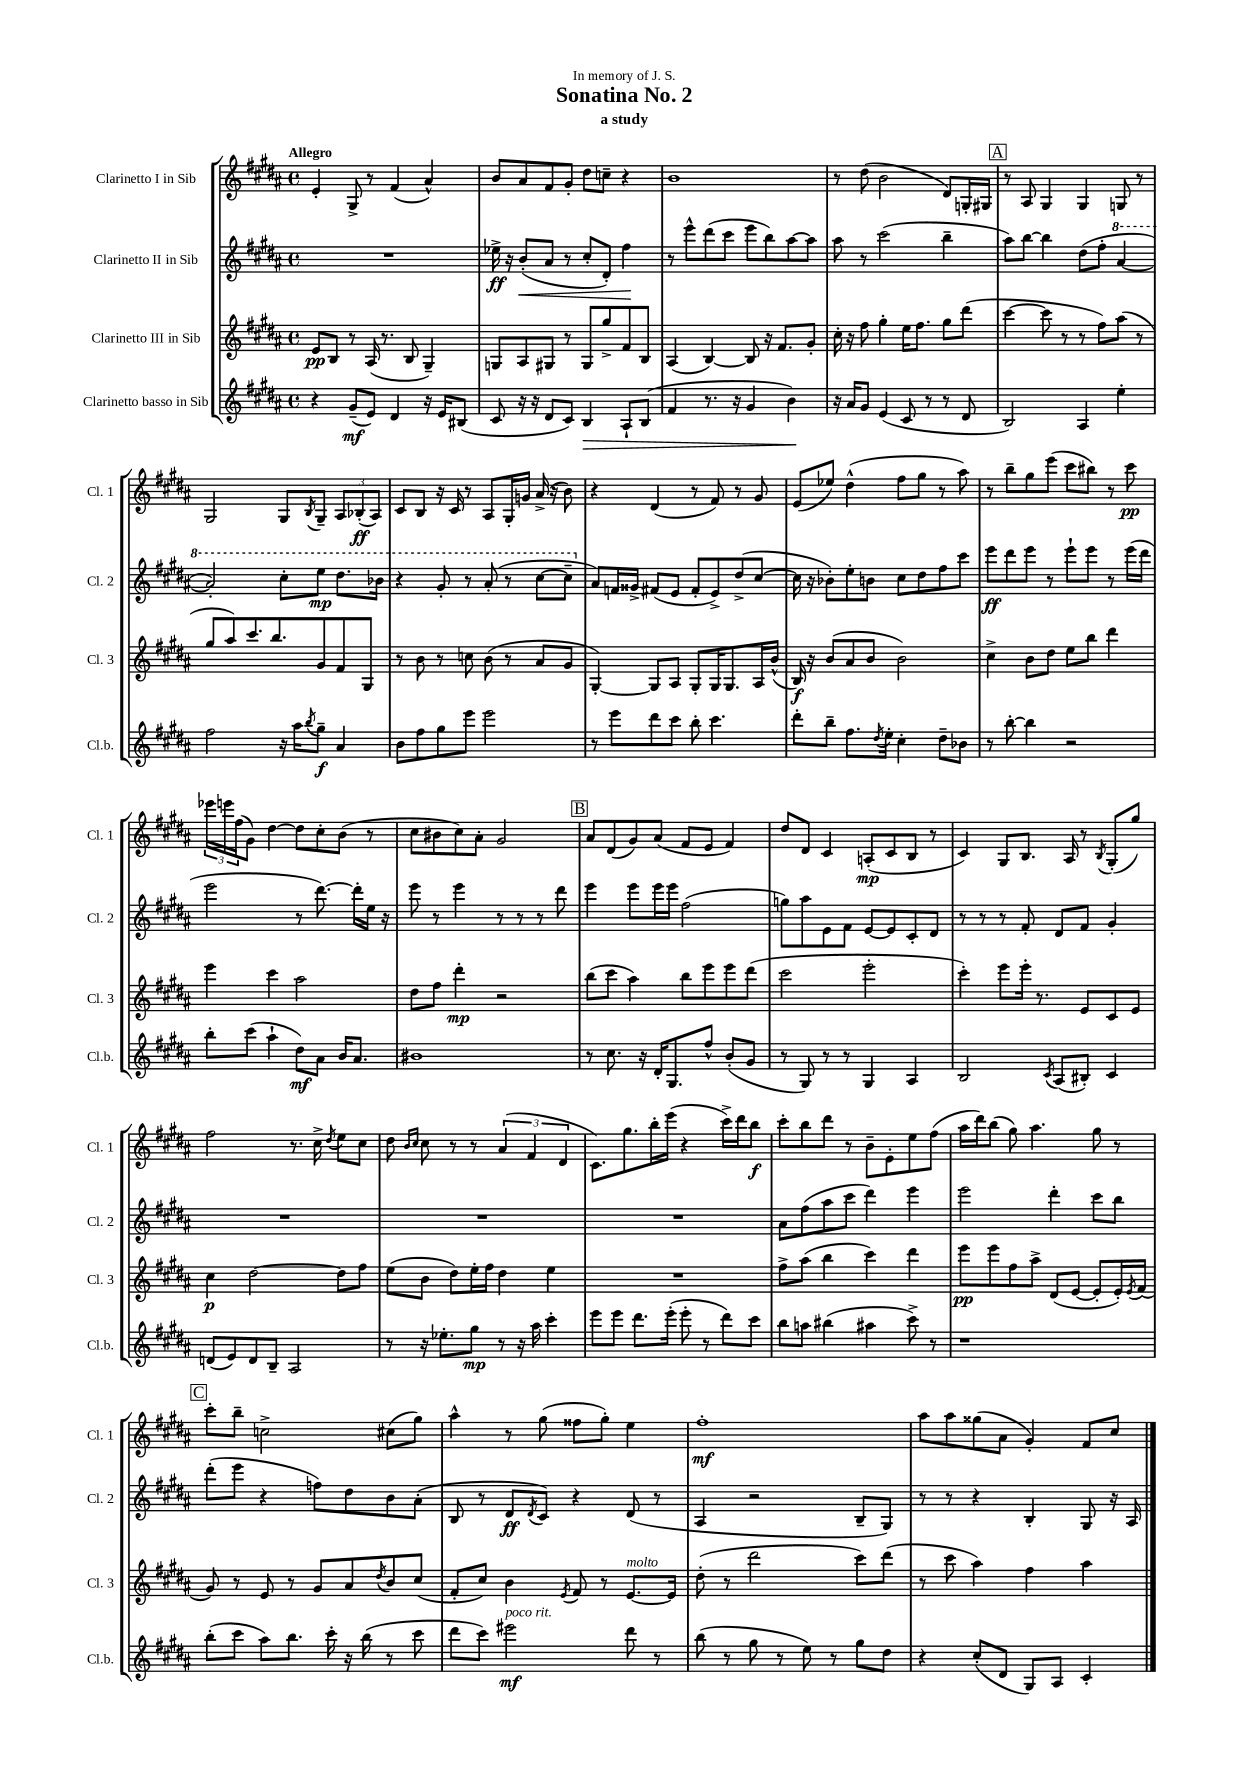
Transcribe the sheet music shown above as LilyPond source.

\header { title = "Sonatina No. 2" subtitle = "a study" dedication = "In memory of J. S." }
<<
\new StaffGroup <<
\new Staff = "s0" \with { instrumentName = "Clarinetto I in Sib" shortInstrumentName = "Cl. 1" } {
    \clef treble \key b \major \defaultTimeSignature \time 4/4 \tempo "Allegro"
    e'4-. gis8-> r8 fis'4( ais'4-^) |
    b'8 ais'8 fis'8 gis'8-. dis''8 c''8-- r4 |
    b'1 |
    r8 dis''8( b'2 dis'8) g16-. gis16 |
    \mark \markup { \box "A" } r8 ais8 gis4 gis4 g8 r8 |
    gis2 gis8 \acciaccatura { b8 } gis8-- \tuplet 3/2 { ais8 bes8-.\ff( ais8) } |
    cis'8 b8 r16 cis'16 r8 ais8 gis16-. g'16 ais'16->( r16 b'8) |
    r4 dis'4( r8 fis'8) r8 gis'8 |
    e'8( ees''8) dis''4-^( fis''8 gis''8 r8 ais''8) |
    r8 b''8-- gis''8 e'''8( cis'''8 bis''8) r8 cis'''8\pp |
    \tuplet 3/2 { ees'''16 e'''16 fis''16( } gis'8) dis''4~ dis''8 cis''8-. b'8( r8 |
    cis''8 bis'8 cis''8) ais'8-. gis'2 |
    \mark \markup { \box "B" } ais'8 dis'8( gis'8) ais'8( fis'8 e'8 fis'4) |
    dis''8 dis'8 cis'4 a8-.\mp( cis'8 b8 r8 |
    cis'4) gis8 b8. ais16 r8 \acciaccatura { b8 } gis8-.( gis''8) |
    fis''2 r8. cis''16-> \acciaccatura { dis''8 } e''8 cis''8 |
    dis''8 \grace { b'16 cis''16 } cis''8 r8 r8 \tuplet 3/2 { ais'4( fis'4 dis'4 } |
    cis'8.) gis''8. b''16-. e'''16( r4 cis'''16->) dis'''16 b''8\f |
    cis'''8-. b''8 dis'''8 r8 b'8-- e'8-. e''8 fis''8( |
    ais''16 dis'''16) b''8( gis''8) ais''4. gis''8 r8 |
    \mark \markup { \box "C" } cis'''8-. b''8-- c''2-> cis''8( gis''8) |
    ais''4-^ r8 gis''8( fisis''8 gis''8-.) e''4 |
    fis''1-.\mf |
    ais''8 ais''8 gisis''8( ais'8 gis'4-.) fis'8 cis''8 \bar "|." |
}
\new Staff = "s1" \with { instrumentName = "Clarinetto II in Sib" shortInstrumentName = "Cl. 2" } {
    \clef treble \key b \major \defaultTimeSignature \time 4/4
    R1 |
    ees''16->\ff r16 b'8-.\<( ais'8 r8 cis''8-. dis'8-.) fis''4\! |
    r8 e'''8-^ dis'''8( cis'''8 e'''8 b''8) ais''8~ ais''8 |
    ais''8 r8 cis'''2( b''4-- |
    \mark \markup { \box "A" } ais''8) b''8~ b''4 dis''8( fis''8-. \ottava #1 ais''4~ |
    ais''2-.) cis'''8-. e'''8\mp dis'''8. bes''16 |
    r4 gis''8-. r8 ais''8-.( r8 cis'''8~ cis'''8-- \ottava #0 |
    ais'8) f'16 gisis'16-> fis'8( e'8 fis'8-. e'8->) dis''8->( cis''8~ |
    cis''16 r16 bes'8-.) e''8-. b'8 cis''8 dis''8 fis''8 cis'''8 |
    e'''8\ff dis'''8 e'''8 r8 e'''8-! e'''8 r8 e'''16( dis'''16 |
    e'''2 r8 dis'''8.~) dis'''16-. e''16 r16 |
    e'''8 r8 e'''4 r8 r8 r8 dis'''8 |
    \mark \markup { \box "B" } e'''4 e'''8 e'''16 e'''16 fis''2( |
    g''8) ais''8 e'8 fis'8 e'8~ e'8 cis'8-. dis'8 |
    r8 r8 r8 fis'8-. dis'8 fis'8 gis'4-. |
    R1 |
    R1 |
    R1 |
    ais'8 fis''8( ais''8 cis'''8 dis'''4) e'''4 |
    e'''2 dis'''4-. cis'''8 b''8 |
    \mark \markup { \box "C" } dis'''8-.( e'''8 r4 f''8) dis''8 b'8 ais'8-.( |
    b8 r8 dis'8\ff \acciaccatura { dis'8 } cis'8) r4 dis'8( r8 |
    ais4 r2 b8-- gis8) |
    r8 r8 r4 b4-. gis8 r16 ais16 \bar "|." |
}
\new Staff = "s2" \with { instrumentName = "Clarinetto III in Sib" shortInstrumentName = "Cl. 3" } {
    \clef treble \key b \major \defaultTimeSignature \time 4/4
    e'8\pp b8 r8 ais16( r8. b8 gis4--) |
    g8 ais8 gis8 r8 gis8 gis''8-> fis'8 b8 |
    ais4( b4~) b8 r16 fis'8. gis'8-. |
    cis''16-. r16 fis''8 gis''4-. e''16 fis''8. gis''8 dis'''8( |
    \mark \markup { \box "A" } cis'''4~ cis'''8 r8 r8 fis''8) ais''8( r8 |
    gis''8 ais''8) cis'''8. b''8. gis'8 fis'8 gis8 |
    r8 b'8 r8 c''8 b'8( r8 ais'8 gis'8 |
    gis4~-.) gis8 ais8 gis8-. gis16 gis8. ais16 b'16-^( |
    b16\f) r16 b'8( ais'8 b'8 b'2) |
    cis''4-> b'8 dis''8 e''8 b''8 dis'''4 |
    e'''4 cis'''4 ais''2 |
    dis''8 fis''8 dis'''4-.\mp r2 |
    \mark \markup { \box "B" } b''8( cis'''8 ais''4) b''8 e'''8 e'''8 dis'''8( |
    cis'''2 e'''2-. |
    cis'''4-.) e'''8 e'''16-. r8. e'8 cis'8 e'8 |
    cis''4\p dis''2~ dis''8 fis''8 |
    e''8( b'8 dis''8) e''16-. fis''16 dis''4 e''4 |
    R1 |
    fis''8-> ais''8( b''4 cis'''4) dis'''4 |
    e'''8\pp e'''8 fis''8 ais''8-> dis'8( e'8~ e'8-. e'16-.) \acciaccatura { e'8 } fis'16( |
    \mark \markup { \box "C" } gis'8) r8 e'8 r8 gis'8 ais'8 \acciaccatura { dis''8 } b'8 cis''8( |
    fis'8-. cis''8) b'4 \acciaccatura { e'8 } fis'8 r8 e'8.~^\markup { \italic "molto" } e'16 |
    dis''8-.( r8 dis'''2 cis'''8) dis'''8( |
    r8 cis'''8 ais''4) fis''4 ais''4 \bar "|." |
}
\new Staff = "s3" \with { instrumentName = "Clarinetto basso in Sib" shortInstrumentName = "Cl.b." } {
    \clef treble \key b \major \defaultTimeSignature \time 4/4
    r4 gis'8--\mf( e'8) dis'4 r16 e'16 bis8( |
    cis'8 r16 r16 dis'8 cis'8) b4\> ais8-! b8( |
    fis'4 r8. r16 gis'4 b'4\!) |
    r16 ais'16 gis'8 e'4( cis'8 r8 r8 dis'8 |
    \mark \markup { \box "A" } b2) ais4 e''4-. |
    fis''2 r16 ais''16 \acciaccatura { b''8 } gis''8--\f ais'4 |
    b'8 fis''8 gis''8 e'''8 e'''2 |
    r8 e'''8 dis'''8 cis'''8 b''8-. cis'''4. |
    dis'''8-. b''8-- fis''8. \acciaccatura { dis''8 } e''16-. cis''4-. dis''8-- bes'8 |
    r8 b''8~-. b''4 r2 |
    b''8-. cis'''8( ais''4-! dis''8\mf) ais'8 b'16 ais'8. |
    bis'1 |
    \mark \markup { \box "B" } r8 cis''8. r16 dis'16-. gis8. fis''8-^ b'8-.( gis'8 |
    r8 gis8) r8 r8 gis4 ais4 |
    b2 \acciaccatura { cis'8 } ais8( bis8-.) cis'4 |
    d'8( e'8) d'8 b8-- ais2 |
    r8 r16 ees''8.-. gis''8\mp r8 r16 ais''16 cis'''4-. |
    e'''8 e'''8 dis'''8. e'''16-.( e'''8-. r8 dis'''8) cis'''8 |
    b''8 a''8 bis''4( ais''4 cis'''8->) r8 |
    r1 |
    \mark \markup { \box "C" } b''8-.( cis'''8 ais''8) b''8. cis'''16-. r16 b''16( r8 cis'''8 |
    dis'''8 cis'''8) eis'''2\mf^\markup { \italic "poco rit." } dis'''8 r8 |
    b''8( r8 gis''8 r8 e''8) r8 gis''8 dis''8 |
    r4 cis''8-.( dis'8 gis8) ais8 cis'4-. \bar "|." |
}
>>
>>
\layout { \context { \Score \remove "Bar_number_engraver" } }
